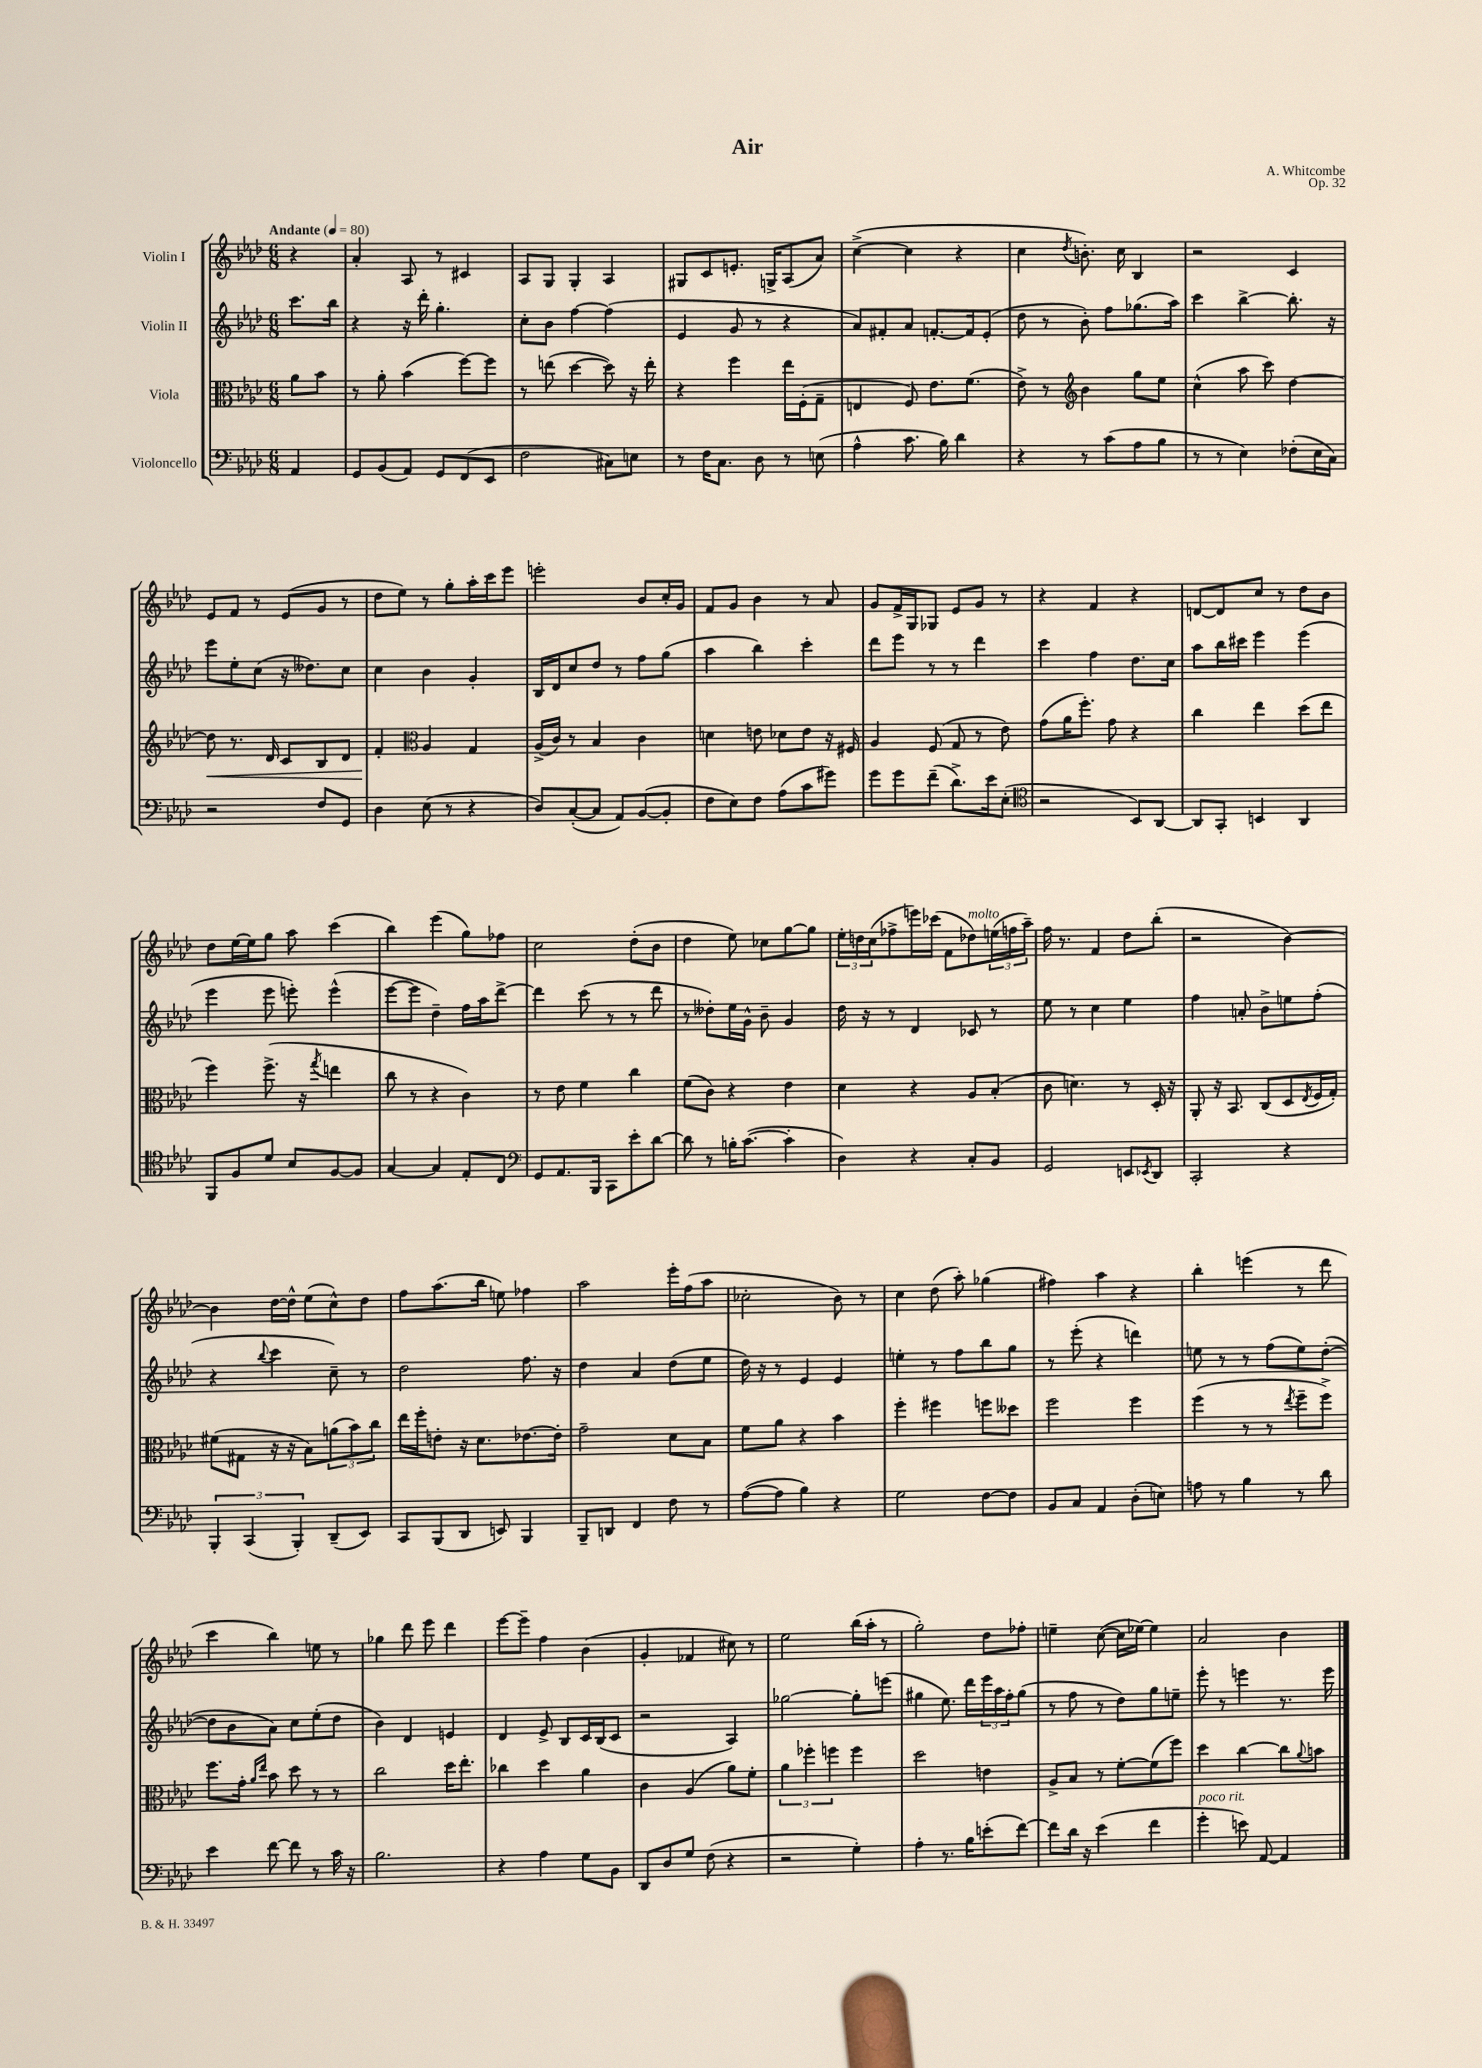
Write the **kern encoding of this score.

**kern	**kern	**dynam	**kern	**kern
*part4	*part3	*part3	*part2	*part1
*staff4	*staff3	*staff3	*staff2	*staff1
*I"Violoncello	*I"Viola	*	*I"Violin II	*I"Violin I
*clefF4	*clefC3	*	*clefG2	*clefG2
*k[b-e-a-d-]	*k[b-e-a-d-]	*	*k[b-e-a-d-]	*k[b-e-a-d-]
*M6/8	*M6/8	*	*M6/8	*M6/8
*MM80	*MM80	*	*MM80	*MM80
=	=	=	=	=
!	!	!	!	!LO:TX:a:B:t=Andante
4AA-/	8a-\L	.	8.ccc\L	4r
.	8b-\J	.	.	.
.	.	.	16bb-\Jk	.
=1	=1	=1	=1	=1
8GG/L	8r	.	4r	4a-'/
(8BB-/	8a-'\	.	.	.
8AA-/J)	(4b-\	.	16r	8A-/
.	.	.	16ddd-'\	.
8GG/L	.	.	4.gg'\	8r
(8FF/	[8ff\L)	.	.	4c#X/
8EE-/J	8ff\J]	.	.	.
=2	=2	=2	=2	=2
2F\	8r	.	8cc'\L	8A-/L
.	(8een\	.	8b-\J	8G/J
.	[4dd-\	.	[4ff\	4G'/
8C#X\L)	8dd-\])	.	(4ff\]	4A-/
8En\J	16r	.	.	.
.	16ee'\	.	.	.
=3	=3	=3	=3	=3
8r	4r	.	4e-/	8G#X/L
16F\KL	.	.	.	8c/
8.C\J	.	.	.	.
.	4ff\	.	8g/	8.en'/J
8D-\	.	.	8r	.
.	.	.	.	16Gn^/KL
8r	16ee-\LL	.	4r	(8A-/
.	(16F'\J	.	.	.
(8En\	8G~\J	.	.	8a-/J)
=4	=4	=4	=4	=4
4A-^^\	4En/	.	8a-/L)	([4cc^\
.	.	.	8f#X'/	.
8.c\	8F/)	.	8a-/J	4cc\]
.	8.e-\L	.	[8.fn'/L	.
16B-\)	.	.	.	.
4d-\	.	.	.	4r
.	(8.f\J	.	16f/k]	.
.	.	.	(8e-'/J	.
=5	=5	=5	=5	=5
4r	8e-^\)	.	8dd-\	4cc\
.	8r	.	8r	.
*	*clefG2	*	*	*
.	.	.	.	8qdd-/
8r	4b-\	.	8b-'\)	8.bn'\)
(8c\L	.	.	8ff\L	.
.	.	.	.	16cc\
8A-\	8gg\L	.	(8.gg-X\	4B-/
8B-\J	8ee-\J	.	.	.
.	.	.	16aa-\Jk)	.
=6	=6	=6	=6	=6
8r	(4cc^^\	.	4ccc\	2r
8r	.	.	.	.
4E-\)	8aa-\	.	[4bb-^\	.
.	8ccc\)	.	.	.
(8F-X'\L	[4dd-\	.	8.bb-'\]	4c/
16E-\L	.	.	.	.
16C\JJ)	.	.	16r	.
!!LO:LB:g=z
=7	=7	=7	=7	=7
!	!	!LO:HP:b	!	!
2r	8dd-\]	<	8eee-\L	8e-/L
.	8.r	.	8ee-'\	8f/J
.	.	.	(8cc\J	8r
.	16d-/	.	.	.
.	8c/L	.	16r	(8e-/L
.	.	.	8.dd--X\L)	.
8F/L	8B-/	.	.	8g/J
8GG/J	8d-/J	.	8cc\J	8r
=8	=8	=8	=8	=8
4D-\	4f'/	.	4cc\	8dd-\L
.	.	.	.	8ee-\J)
*	*clefC3	*	*	*
(8E-\	4A-/	[	4b-\	8r
8r	.	.	.	8gg'\L
4r	4G/	.	4g'/	16aa-'\L
.	.	.	.	16ccc\J
.	.	.	.	8eee-\J
=9	=9	=9	=9	=9
8D-/L)	(16A-^/LL	.	16B-/LL	2eeen'\
.	16c/JJ)	.	16d-/J	.
([8C'/	8r	.	8cc/	.
8C/J]	4B-/	.	8dd-/J	.
8AA-/L)	.	.	8r	.
([8BB-/	4c\	.	8ff\L	8b-/L
8BB-'/J]	.	.	(8gg\J	16cc'/L
.	.	.	.	16g/JJ
=10	=10	=10	=10	=10
8F\L	4dn\	.	4aa-\	8f/L
8E-\)	.	.	.	8g/J
8F\J	8en\	.	4bb-\)	4b-\
(8A-\L	8d-X\L	.	.	.
8c\	8e\J	.	4ccc'\	8r
8g#X\J)	16r	.	.	8a-/
.	16F#X/	.	.	.
=11	=11	=11	=11	=11
8g\L	4A-/	.	8ddd-\L	8g/L
8g\	.	.	8eee-\J	16f^/L
.	.	.	.	16G/J
(8f~\J	(8F/	.	8r	8G-X/J
8.d-^\L)	8G/	.	8r	8e-/L
.	8r	.	4ddd-\	8g/J
16e-\k	.	.	.	.
(8E-'\J	8e-\)	.	.	8r
=12	=12	=12	=12	=12
*clefC4	*	*	*	*
2r	(8g\L	.	4ccc\	4r
.	16a-\K	.	.	.
.	8.ff'\J)	.	.	.
.	.	.	4ff\	4f/
.	8g\	.	.	.
8BB-/L)	4r	.	8.dd-\L	4r
[8AA-/J	.	.	.	.
.	.	.	16cc\Jk	.
=13	=13	=13	=13	=13
8AA-/L]	4cc\	.	8aa-\L	[8dn/L
8GG'/J	.	.	16bb-\L	8d/]
.	.	.	16ccc#X\JJ	.
4BBn/	4ee-\	.	4eee-\	8cc/J
.	.	.	.	8r
4AA-/	(8dd-\L	.	(4eee-\	8dd-\L
.	8ee-\J	.	.	8b-\J
!!LO:LB:g=z
=14	=14	=14	=14	=14
8FF/L	4ff\)	.	4eee-\	8dd-\L
8F/	.	.	.	[16ee-\L
.	.	.	.	16ee-\J]
8d-/J	(8.ff^\	.	8eee-\	8gg\J
8B-/L	.	.	8eeen'\)	8aa-\
.	16r	.	.	.
.	8qgg/	.	.	.
[8F/	4een\	.	(4eee^^\	(4ccc\
8F/J]	.	.	.	.
=15	=15	=15	=15	=15
[4G/	8cc\	.	[8eee-\L	4bb-\)
.	8r	.	8eee-\J]	.
4G/]	4r	.	4dd-~\)	(4eee-\
8E-'/L	4c\)	.	16ff\LL	8gg\L)
.	.	.	16aa-\J	.
8C/J	.	.	[8ddd-^\J	8ff-X\J
=16	=16	=16	=16	=16
*clefF4	*	*	*	*
8GG/L	8r	.	4ddd-\]	2cc\
8.AA-/	8e-\	.	.	.
.	4f\	.	(8ccc\	.
16BBB-/Jk	.	.	.	.
8CC\L	.	.	8r	.
8e-'\	4cc\	.	8r	(8dd-'\L
[8d-\J	.	.	8ddd-\	8b-\J
=17	=17	=17	=17	=17
8d-\]	(8f\L	.	8r	4dd-\
8r	8c\J)	.	8dd--X'\L)	.
16Bn'\KL	4r	.	16ee-\L	8ee-\)
([8.c\J	.	.	16g^^\JJ	.
.	.	.	8b-~\	8cc-X\L
4c'\]	4e-\	.	4g/	[8gg\
.	.	.	.	8gg\J]
=18	=18	=18	=18	=18
4D-\)	4d-\	.	16dd-\	24ee-'\LL
.	.	.	.	24ddn\
.	.	.	16r	.
.	.	.	.	(24cc\J
.	.	.	8r	8ff-X^\
4r	4r	.	4d-/	16eeen\L)
.	.	.	.	(16ccc-X\JJ
.	.	.	.	8f\L
!	!	!	!	!LO:TX:a:i:t=molto
8C'/L	8A-/L	.	8c-X/	8dd-X\)
8BB-/J	(8B-'/J	.	8r	(24een\L
.	.	.	.	24ffn\
.	.	.	.	24aa-~\JJ)
=19	=19	=19	=19	=19
2GG/	8c\	.	8ee-\	16ff\
.	.	.	.	8.r
.	4.dn\)	.	8r	.
.	.	.	4cc\	4f/
8EEn/L	8r	.	4ee-\	8dd-\L
8qEE-X/	.	.	.	.
8DD-/J	16D-'/	.	.	(8bb-'\J
.	16r	.	.	.
=20	=20	=20	=20	=20
2CC'/	8AA-'/	.	4ff\	2r
.	16r	.	.	.
.	8.BB-/	.	.	.
.	.	.	8an'/	.
.	(8C/L	.	8b-^\L	.
4r	8D-/	.	8een\	[4b-\)
.	8qE-/	.	.	.
.	16F/L	.	(8ff'\J	.
.	16G'/JJ)	.	.	.
!!LO:LB:g=z
=21	=21	=21	=21	=21
6BBB-'/	(8f#X\L	.	4r	4b-\]
.	8G#X\J	.	.	.
(6CC/	.	.	.	.
.	.	.	8qqbb-/	.
.	16r	.	4ccc\	[16dd-\LL
.	16r	.	.	16dd-^^\JJ]
6BBB-'/)	.	.	.	.
.	8B-\L)	.	.	(8ee-\L
(8DD-~/L	(12an\	.	8cc~\)	8cc^^\)
.	12b-\)	.	.	.
8EE-/J)	.	.	8r	8dd-\J
.	12cc\J	.	.	.
=22	=22	=22	=22	=22
8CC/L	16ee-\LL	.	2dd-\	8ff\L
.	16ff'\J	.	.	.
(8BBB-/	8en'\J	.	.	(8.aa-\
8DD-/J	16r	.	.	.
.	8.d-\L	.	.	16bb-\Jk
8EEn/)	.	.	.	8een\)
4BBB-/	[8.e-X\	.	8.ff\	4ff-X\
.	16e-'\Jk]	.	16r	.
=23	=23	=23	=23	=23
8BBB-~/L	2g~\	.	4dd-\	2aa-\
8DDn/J	.	.	.	.
4FF/	.	.	4a-/	.
8F\	8d-\L	.	(8dd-\L	16eee-'\LL
.	.	.	.	(16ff\J
8r	8B-\J	.	8ee-\J	8aa-\J
=24	=24	=24	=24	=24
([8A-\L	8f\L	.	16dd-\)	2cc-X'\
.	.	.	16r	.
8A-\J]	8a-\J	.	8r	.
4B-\)	4r	.	4e-/	.
4r	4b-\	.	4e-/	8b-\)
.	.	.	.	8r
=25	=25	=25	=25	=25
2G\	4ff'\	.	4een'\	4cc\
.	4ff#X\	.	8r	(8dd-\
.	.	.	8ff\L	8aa-'\)
[8F\L	8ffn\L	.	8bb-\	(4gg-X\
8F\J]	8dd--X\J	.	8gg\J	.
=26	=26	=26	=26	=26
8BB-/L	2ff\	.	8r	4ff#X\)
8C/J	.	.	(8eee-'\	.
4AA-/	.	.	4r	4aa-\
(8D-'\L	4ff\	.	4dddn\)	4r
8En\J)	.	.	.	.
=27	=27	=27	=27	=27
8An\	(4ff\	.	8een\	4bb-'\
8r	.	.	8r	.
4B-\	8r	.	8r	(4eeen\
.	8r	.	(8ff\L	.
.	8qee-/	.	.	.
8r	8ff~\L	.	8ee\)	8r
8d-\	8ff^\J)	.	([8dd-'\J	8ddd-\
!!LO:LB:g=z
=28	=28	=28	=28	=28
4e-\	8.ff\L	.	8dd-\L]	4ccc\
.	.	.	8b-\	.
.	16g'\Jk	.	.	.
.	16qqa-/LL	.	.	.
.	16qqee-/JJ	.	.	.
[8f\	8b-\	.	8a-\J)	4bb-\)
8f\]	8dd-\	.	8cc\L	.
8r	8r	.	(8ee-'\	8een\
16c\	8r	.	8dd-\J	8r
16r	.	.	.	.
=29	=29	=29	=29	=29
2.B-\	2cc\	.	4b-\)	4gg-X\
.	.	.	4d-/	8ddd-\
.	.	.	.	8eee-\
.	16dd-\KL	.	4en/	4ddd-\
.	8.ee-'\J	.	.	.
=30	=30	=30	=30	=30
4r	4cc-X\	.	4d-/	[8eee-\L
.	.	.	.	8eee-~\J]
4A-\	4dd-\	.	8e-^/	4ff\
.	.	.	8B-/L	.
8G\L	4a-\	.	16c/L	(4b-\
.	.	.	(16B-/J	.
8BB-\J	.	.	8c/J	.
=31	=31	=31	=31	=31
8DD-/L	4c\	.	2r	4g'/
8D-/	.	.	.	.
8G/J	(4A-/	.	.	4f-X/
(8F\	.	.	.	.
4r	8a-\L)	.	4A-/)	8cc#X\)
.	8f'\J	.	.	8r
=32	=32	=32	=32	=32
2r	6a-\	.	[2gg-X\	2ee-\
.	6ff-X'\	.	.	.
.	6ffn\	.	.	.
4G'\)	4ff\	.	8gg-'\L]	(16bb-\LL
.	.	.	.	16aa-'\JJ
.	.	.	(8eeen\J	8r
=33	=33	=33	=33	=33
4A-'\	2dd-\	.	4gg#X\	2gg'\)
8.r	.	.	8.ee-\)	.
16B-\KL	.	.	16ddd-\LL	.
(8en'\	4en\	.	24eee-\	8dd-\L
.	.	.	24aa-\	.
.	.	.	24ff'\J	.
[8f\J)	.	.	(8gg#\J	8ff-X'\J
=34	=34	=34	=34	=34
8f\L]	8A-^/L	.	8r	4een~\
16d-\Jk	8B-/J	.	8ff\	.
16r	.	.	.	.
(4e-\	8r	.	8r	([8cc\
.	[8f'\L	.	8dd-\L)	16cc\LL]
.	.	.	.	[16ee-X\JJ)
4f\	(8f\]	.	8gg\	4ee-\]
.	8ff\J)	.	8een~\J	.
=35	=35	=35	=35	=35
!LO:TX:a:i:t=poco rit.	!	!	!	!
4g'\	4dd-\	.	8eee-'\	2a-/
.	.	.	8r	.
8en\)	[4cc\	.	4eeen\	.
[8AA-/	.	.	.	.
4AA-/]	8cc\L]	.	8.r	4b-\
.	8qqa-/	.	.	.
.	8bn\J	.	.	.
.	.	.	16eee\	.
==	==	==	==	==
*-	*-	*-	*-	*-
